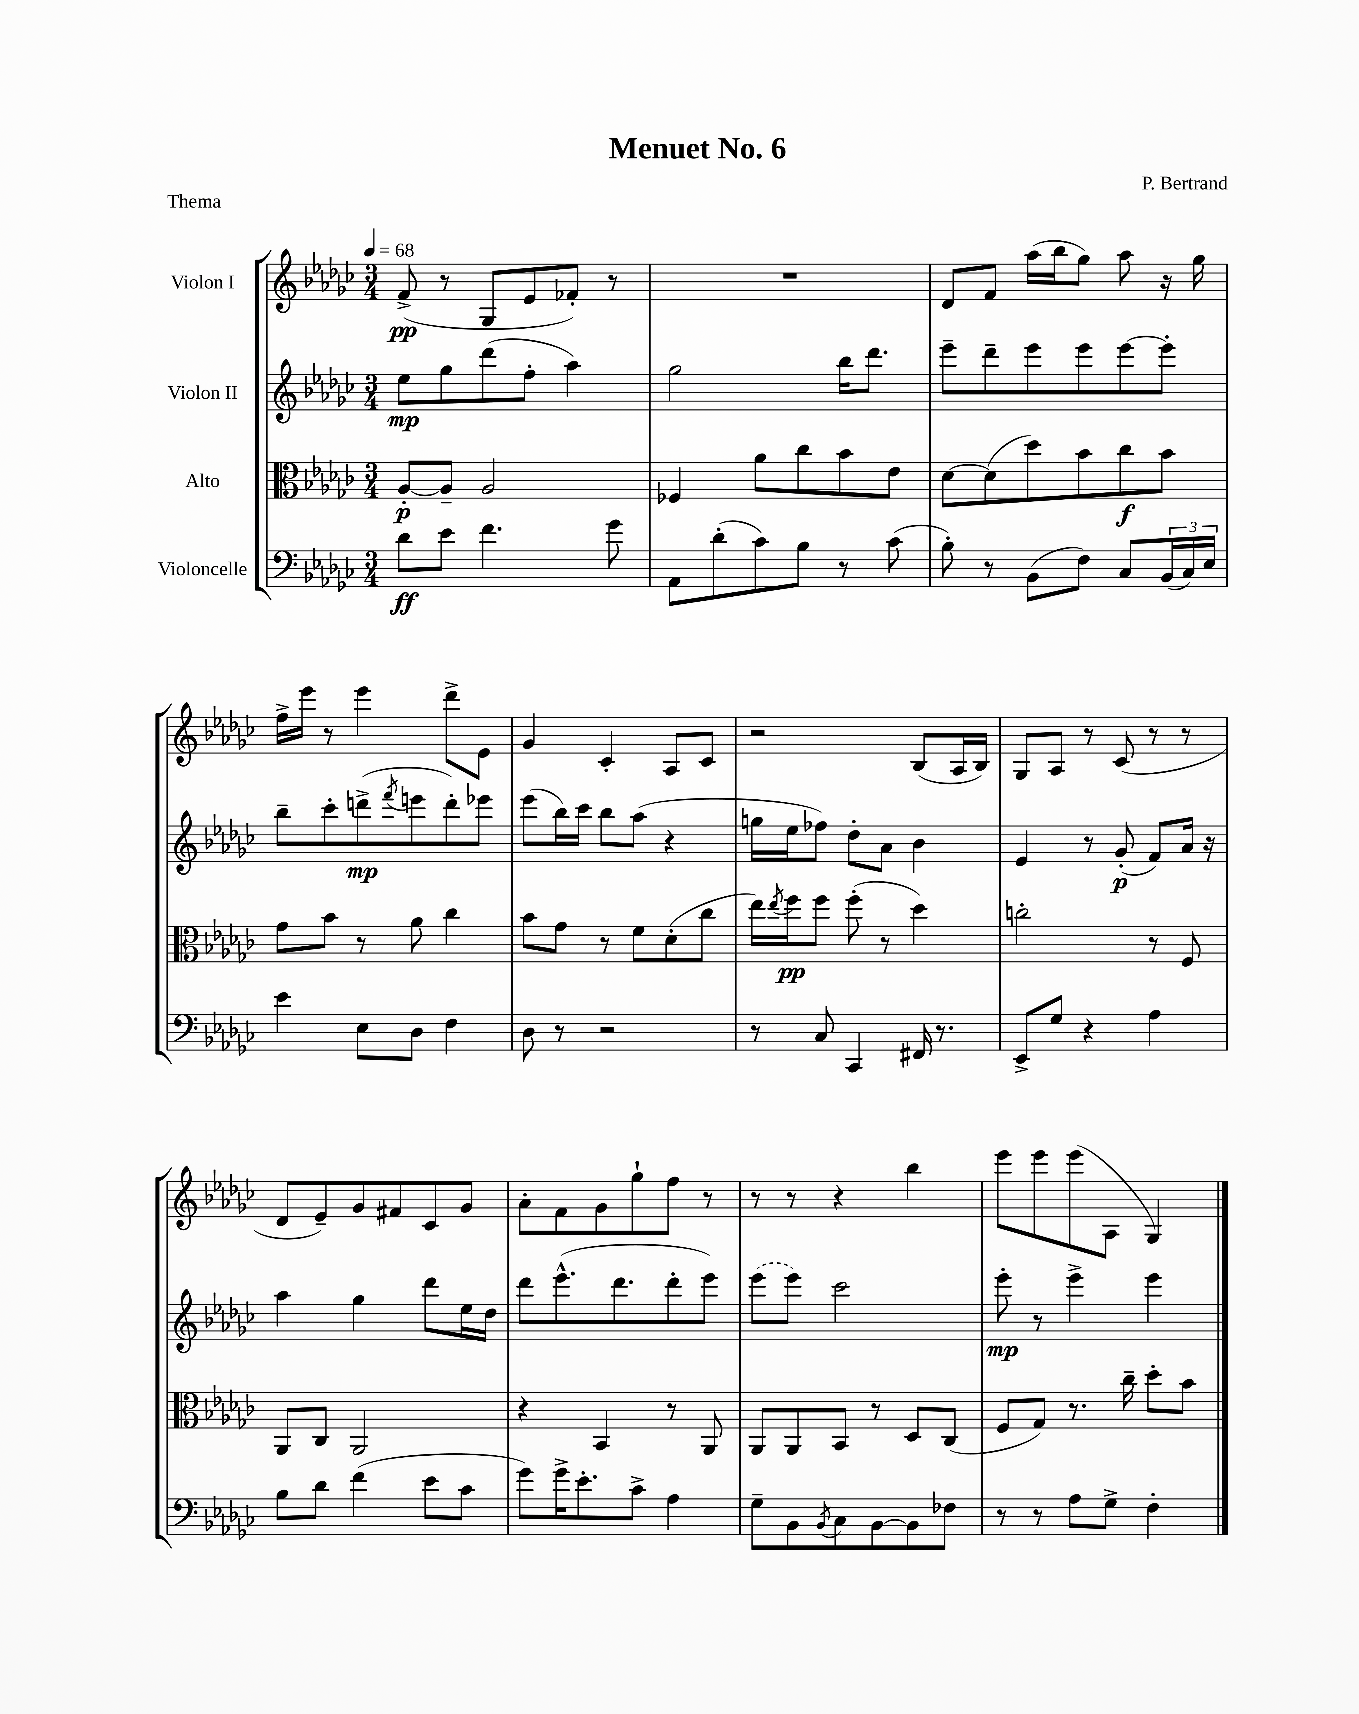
\header { title = "Menuet No. 6" composer = "P. Bertrand" piece = "Thema" }
<<
\new StaffGroup <<
\new Staff = "s0" \with { instrumentName = "Violon I" } {
    \clef treble \key ges \major \numericTimeSignature \time 3/4 \tempo 4 = 68
    f'8->\pp( r8 ges8 ees'8 fes'8-.) r8 |
    R2. |
    des'8 f'8 aes''16( bes''16 ges''8) aes''8 r16 ges''16 |
    f''16-> ees'''16 r8 ees'''4 des'''8-> ees'8 |
    ges'4 ces'4-. aes8 ces'8 |
    r2 bes8( aes16 bes16) |
    ges8 aes8 r8 ces'8( r8 r8 |
    des'8 ees'8--) ges'8 fis'8 ces'8 ges'8 |
    aes'8-. f'8 ges'8 ges''8-! f''8 r8 |
    r8 r8 r4 bes''4 |
    ees'''8 ees'''8 ees'''8( aes8 ges4) \bar "|." |
}
\new Staff = "s1" \with { instrumentName = "Violon II" } {
    \clef treble \key ges \major \numericTimeSignature \time 3/4
    ees''8\mp ges''8 des'''8( f''8-. aes''4) |
    ges''2 bes''16 des'''8. |
    ees'''8-- des'''8-- ees'''8 ees'''8 ees'''8~ ees'''8-. |
    bes''8-- ces'''8-. d'''8->\mp( \acciaccatura { f'''8 } e'''8 d'''8-.) ees'''8 |
    ees'''8( bes''16) ces'''16 bes''8 aes''8( r4 |
    g''16 ees''16 fes''8) des''8-. aes'8 bes'4 |
    ees'4 r8 ges'8-.\p( f'8) aes'16 r16 |
    aes''4 ges''4 des'''8 ees''16 des''16 |
    des'''8 ees'''8.-^( des'''8. des'''8-. ees'''8) |
    \once \slurDashed ees'''8( ees'''8) ces'''2 |
    ees'''8-.\mp r8 ees'''4-> ees'''4 \bar "|." |
}
\new Staff = "s2" \with { instrumentName = "Alto" } {
    \clef alto \key ges \major \numericTimeSignature \time 3/4
    aes8~-.\p aes8-- aes2 |
    fes4 aes'8 ces''8 bes'8 ees'8 |
    des'8~ des'8( des''8) bes'8 ces''8\f bes'8 |
    ges'8 bes'8 r8 aes'8 ces''4 |
    bes'8 ges'8 r8 f'8 des'8-.( ces''8 |
    ees''16) \acciaccatura { ees''8 } f''16\pp f''8 f''8-.( r8 des''4) |
    c''2-. r8 f8 |
    aes,8 ces8 aes,2 |
    r4 bes,4 r8 aes,8 |
    aes,8 aes,8 bes,8 r8 des8 ces8( |
    f8 ges8) r8. ces''16-- des''8-. bes'8 \bar "|." |
}
\new Staff = "s3" \with { instrumentName = "Violoncelle" } {
    \clef bass \key ges \major \numericTimeSignature \time 3/4
    des'8\ff ees'8 f'4. ges'8 |
    aes,8 des'8-.( ces'8) bes8 r8 ces'8( |
    bes8-.) r8 bes,8( f8) ces8 \tuplet 3/2 { bes,16( ces16) ees16 } |
    ees'4 ees8 des8 f4 |
    des8 r8 r2 |
    r8 ces8 ces,4 fis,16 r8. |
    ees,8-> ges8 r4 aes4 |
    bes8 des'8 f'4( ees'8 ces'8 |
    ges'8) ges'16-> ees'8.-. ces'8-> aes4 |
    ges8-- bes,8 \acciaccatura { bes,8 } ces8 bes,8~ bes,8 fes8 |
    r8 r8 aes8 ges8-> f4-. \bar "|." |
}
>>
>>
\layout { \context { \Score \remove "Bar_number_engraver" } }
